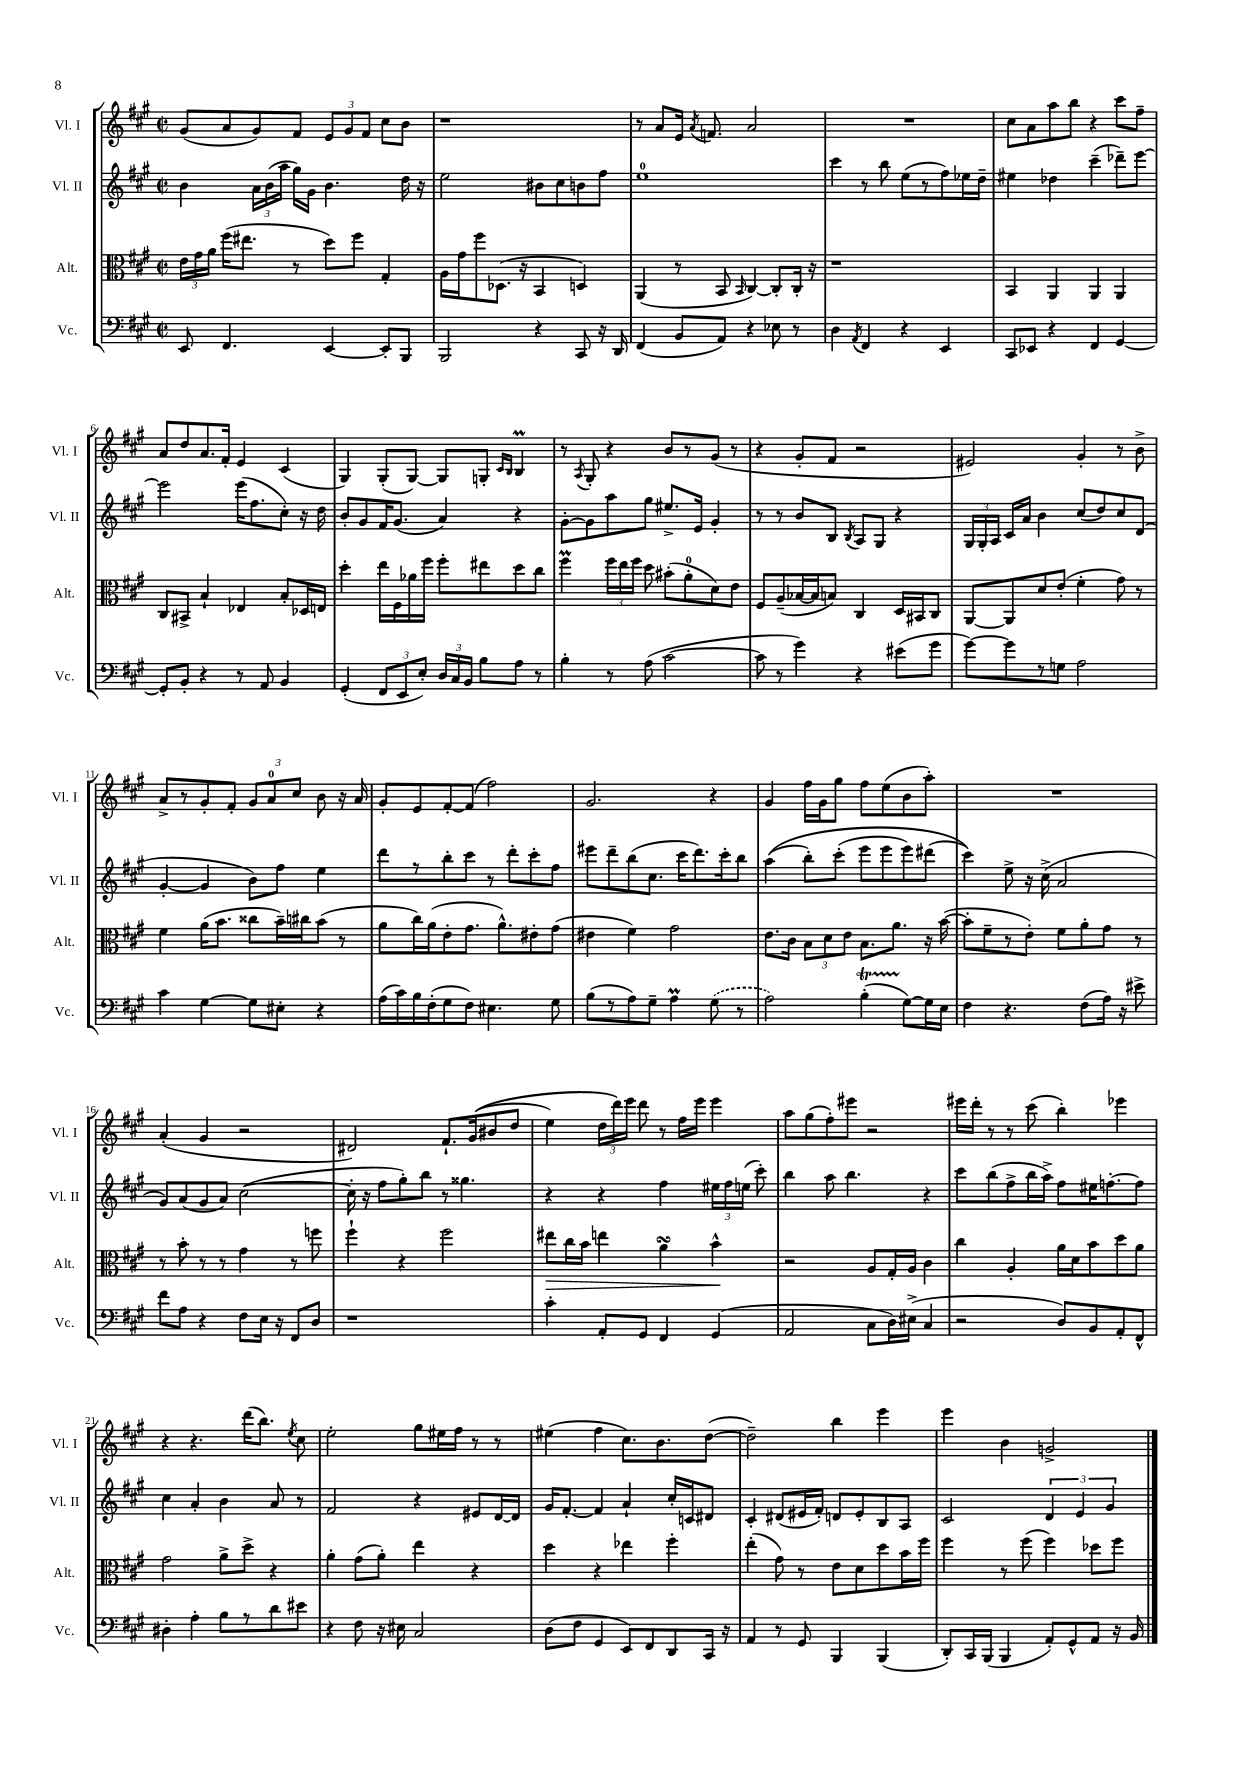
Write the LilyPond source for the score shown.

<<
\new StaffGroup <<
\new Staff = "s0" \with { instrumentName = "Vl. I" shortInstrumentName = "Vl. I" } {
    \clef treble \key a \major \defaultTimeSignature \time 2/2
    \autoBeamOff gis'8[( a'8 gis'8) fis'8] \tuplet 3/2 { e'8[ gis'8 fis'8] } cis''8[ b'8] |
    r1 |
    r8 a'8[ e'16] \acciaccatura { a'8 } f'8. a'2 |
    R1 |
    cis''8[ a'8 a''8 b''8] r4 cis'''8[ fis''8]-- |
    a'8[ d''8 a'8. fis'16]-. e'4 cis'4( |
    gis4) gis8[-.( gis8]~) gis8[ g8]-. \grace { cis'16[ b16] } b4\prall |
    r8 \acciaccatura { a8 } gis8-. r4 b'8[ r8 gis'8]( r8 |
    r4 gis'8[-. fis'8] r2 |
    eis'2) gis'4-. r8 b'8-> |
    a'8[-> r8 gis'8-. fis'8]-. \tuplet 3/2 { gis'8[ a'8-0 cis''8] } b'8 r16 a'16 |
    gis'8[-. e'8 fis'8~-. fis'8]( fis''2) |
    gis'2. r4 |
    gis'4 fis''16[ gis'16 gis''8] fis''8[ e''8( b'8 a''8]-.) |
    R1 |
    a'4-.( gis'4 r2 |
    dis'2) fis'8.[-! gis'16(\( bis'8 d''8] |
    e''4) \tuplet 3/2 { d''16[ d'''16\) e'''16] } d'''8 r8 fis''16[ e'''16] e'''4 |
    a''8[ gis''8( fis''8-.) eis'''8] r2 |
    eis'''16[ d'''16]-. r8 r8 cis'''8( b''4-.) ees'''4 |
    r4 r4. d'''16[( b''8.]) \acciaccatura { e''8 } cis''8 |
    e''2-. gis''8[ eis''16 fis''16] r8 r8 |
    eis''4( fis''4 cis''8.[) b'8. d''8]~( |
    d''2--) b''4 e'''4 |
    e'''4 b'4 g'2-> \bar "|." |
}
\new Staff = "s1" \with { instrumentName = "Vl. II" shortInstrumentName = "Vl. II" } {
    \clef treble \key a \major \defaultTimeSignature \time 2/2
    \autoBeamOff b'4 \tuplet 3/2 { a'16[ b'16( a''16] } gis''16[) gis'16] b'4. d''16 r16 |
    e''2 bis'8[ cis''8 b'8 fis''8] |
    e''1-0 |
    cis'''4 r8 b''8 e''8[( r8 fis''8) ees''16 d''16]-- |
    eis''4 des''4 cis'''4--( des'''8[--) e'''8]~ |
    e'''2 e'''16[( fis''8. cis''8]-.) r16 d''16 |
    b'8[-. gis'8 fis'16 gis'8.]( a'4) r4 |
    gis'8[~-. gis'8 a''8 gis''8] eis''8.[-> e'16] gis'4-. |
    r8 r8 b'8[ b8] \acciaccatura { b8 } a8[ gis8] r4 |
    \tuplet 3/2 { gis16[ gis16-. a16] } cis'16[ a'16] b'4 cis''8[( d''8) cis''8 d'8]( |
    gis'4~-. gis'4 b'8[) fis''8] e''4 |
    d'''8[ r8 b''8-. cis'''8] r8 d'''8[-. cis'''8-. fis''8] |
    eis'''8[ d'''8-- b''8( cis''8.] cis'''16[ d'''8.) cis'''16-. b''8] |
    a''4(\( b''8[-.) cis'''8]-.( e'''8[ e'''8 e'''8) dis'''8]( |
    cis'''4)\) e''8-> r16 cis''16->( a'2 |
    gis'8[) a'8( gis'8 a'8]) cis''2~( |
    cis''16-. r16 fis''8[ gis''8-.) b''8] r8 gisis''4. |
    r4 r4 fis''4 \tuplet 3/2 { eis''16[ fis''16 e''16]( } cis'''8-.) |
    b''4 a''8 b''4. r4 |
    cis'''8[ b''8( fis''8-> b''16 a''16]->) fis''8[ eis''16 f''8.~-. f''8] |
    cis''4 a'4-. b'4 a'8 r8 |
    fis'2 r4 eis'8[ d'16~ d'16] |
    gis'16[ fis'8.]~-. fis'4 a'4-! cis''16[-. c'16 dis'8] |
    cis'4-. dis'8[( eis'16 fis'16]-.) d'8[ eis'8-. b8 a8] |
    cis'2 \tuplet 3/2 { d'4 e'4 gis'4 } \bar "|." |
}
\new Staff = "s2" \with { instrumentName = "Alt." shortInstrumentName = "Alt." } {
    \clef alto \key a \major \defaultTimeSignature \time 2/2
    \autoBeamOff \tuplet 3/2 { e'16[ gis'16 a'16] } fis''16[( eis''8.] r8 d''8[) fis''8] gis4-. |
    a16[ gis'16 fis''8 des8.]( r16 b,4 d4) |
    a,4( r8 b,8 \grace { b,16 } cis4~) cis8[-. cis16]-. r16 |
    r1 |
    b,4 a,4 a,4 a,4 |
    cis8[ bis,8]-> b4-! ees4 b8[-. des16 e16] |
    d''4-. e''16[ fis16 aes'16 fis''16] fis''8[-. eis''8 d''8 cis''8] |
    fis''4\prall \tuplet 3/2 { fis''16[ e''16 fis''16] } d''8 bis'8[-.( a'8-0-. d'8) e'8] |
    fis8[ a8--( bes16~ bes16 b8]) cis4 d16[ bis,16 cis8] |
    a,8[~ a,8 d'8 e'8]-.( fis'4-. gis'8) r8 |
    fis'4 a'16[( b'8.] cisis''8[ b'16--) cis''16 b'8]( r8 |
    a'8[ cis''16) a'16( e'8-. gis'8.] a'8.[-^) eis'8-. gis'8]( |
    eis'4 fis'4) gis'2 |
    e'8.[ cis'16] \tuplet 3/2 { b8[ d'8 e'8] } b8.[ a'8.] r16 b'16~( |
    b'8[-. fis'8-- r8 e'8]-.) fis'8[ a'8-. gis'8] r8 |
    r8 b'8-. r8 r8 gis'4 r8 f''8 |
    fis''4-! r4 fis''2 |
    eis''8[\> cis''16 b'16] e''4 a'4\turn b'4-^\! |
    r2 a8[ gis16-. a16] cis'4 |
    cis''4 a4-. a'16[ d'16 b'8 d''8 a'8] |
    gis'2 a'8[-> d''8]-> r4 |
    a'4-. gis'8[( a'8]-.) e''4 r4 |
    d''4 r4 ees''4 fis''4-. |
    e''4-.( gis'8) r8 e'8[ d'8 d''8 b'16 fis''16] |
    fis''4 r8 fis''8( fis''4) des''8[ fis''8] \bar "|." |
}
\new Staff = "s3" \with { instrumentName = "Vc." shortInstrumentName = "Vc." } {
    \clef bass \key a \major \defaultTimeSignature \time 2/2
    \autoBeamOff e,8 fis,4. e,4~ e,8[-. b,,8] |
    b,,2 r4 cis,8 r16 d,16 |
    fis,4( b,8[ a,8]) r4 ees8 r8 |
    d4 \acciaccatura { a,8 } fis,4 r4 e,4 |
    cis,8[ ees,8] r4 fis,4 gis,4~ |
    gis,8[-. b,8]-. r4 r8 a,8 b,4 |
    gis,4-.( \tuplet 3/2 { fis,8[ e,8 e8]-.) } \tuplet 3/2 { d16[ cis16 b,16] } b8[ a8] r8 |
    b4-. r8 a8( cis'2~ |
    cis'8 r8 gis'4) r4 eis'8[( gis'8] |
    gis'8[~) gis'8 r8 g8] a2 |
    cis'4 gis4~ gis8[ eis8]-. r4 |
    a16[( cis'16) b16 fis16-.( gis8 fis8]) eis4. gis8 |
    b8[( r8 a8) gis8]-- a4\prall \once \slurDashed gis8( r8 |
    a2) b4-.\startTrillSpan( gis8[~\stopTrillSpan) gis16 e16] |
    fis4 r4. fis8[( a16]) r16 eis'8-> |
    fis'8[ a8] r4 fis8[ e16] r16 fis,8[ d8] |
    r1 |
    cis'4-. a,8[-. gis,8] fis,4 gis,4( |
    a,2 cis8[ d16) eis16]->( cis4 |
    r2 d8[) b,8 a,8-. fis,8]-^ |
    dis4-. a4-. b8[ r8 d'8 eis'8] |
    r4 fis8 r16 eis16 cis2 |
    d8[( fis8] gis,4 e,8[) fis,8 d,8 cis,16] r16 |
    a,4 r8 gis,8 b,,4 b,,4( |
    d,8[-.) cis,16 b,,16]( b,,4 a,8[-.) gis,8-^ a,8] r16 b,16 \bar "|." |
}
>>
>>
